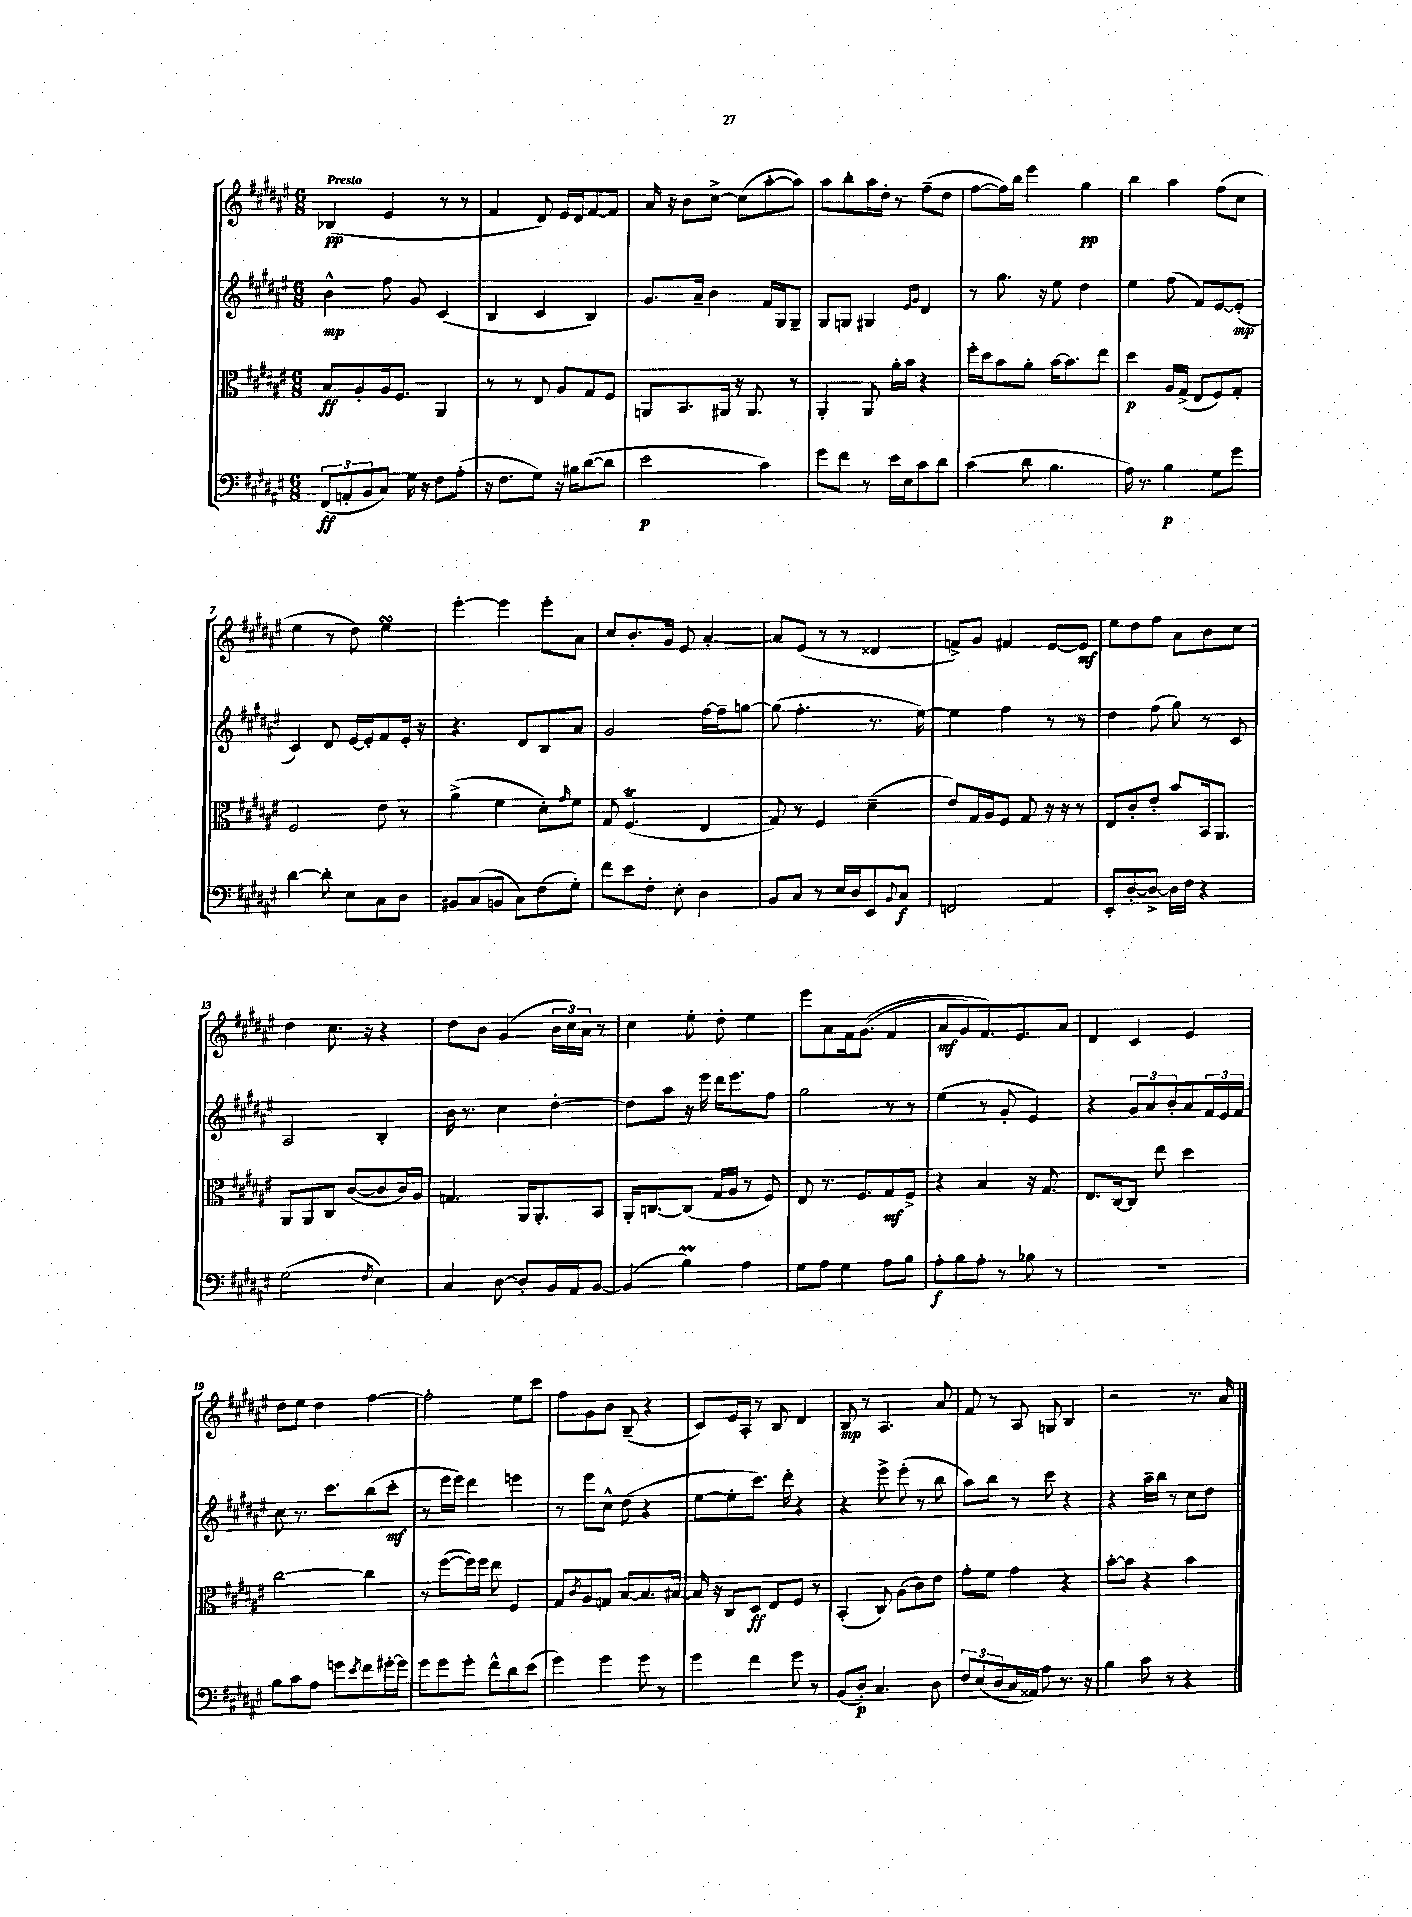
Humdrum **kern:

**kern	**kern	**kern	**kern
*staff4	*staff3	*staff2	*staff1
*clefF4	*clefC3	*clefG2	*clefG2
*k[f#c#g#d#a#e#]	*k[f#c#g#d#a#e#]	*k[f#c#g#d#a#e#]	*k[f#c#g#d#a#e#]
*M6/8	*M6/8	*M6/8	*M6/8
(12FF#/L	8B/L	4b^^\	(4B-/
12AA'/	.	.	.
.	8A#'/	.	.
12BB/	.	.	.
8C#/J)	16A#/k	8ff#\	4e#/
.	8.F#/J	.	.
16G#\	.	8g#/	.
16r	.	.	.
8F#\L	4AA#/	(4c#/	8r
(8A#'\J	.	.	8r
=	=	=	=
16r	8r	4B/	4f#/
8.F#\L	.	.	.
.	8r	.	.
8G#\J)	8E#/	4c#/	8d#/)
16r	8A#/L	.	16e#/LL
16B#\LK	.	.	16d#/J
([8d#\	8G#/	4B/)	[8f#/
8d#\]J	8F#/J	.	8f#/]J
=	=	=	=
2e#\	8AA/L	8.g#/L	16a#/
.	.	.	16r
.	8.BB/	.	8b\L
.	.	16a#~/Jk	.
.	.	4b\	[8cc#^\J
.	16AA#/Jk	.	.
.	16r	.	(8cc#\]L
.	8.AA#/	.	.
4c#\)	.	16f#/LL	[8aa#'\
.	.	16G#/J	.
.	8r	8G#~/J	8aa#\]J)
=	=	=	=
8g#\L	4AA#'/	8G#/L	8aa#\L
8f#\J	.	8G/J	8bb'\
8r	8AA#/	4G#/	16aa#\L
.	.	.	16dd#'\JJ
16e#\LL	16a#'\LL	.	8r
16E#\J	16b\JJ	.	.
.	.	16qqe#/LL	.
.	.	16qqg#/JJ	.
8c#\	4r	4d#/	(8ff#~\L
8d#\J	.	.	8dd#\J
=	=	=	=
(4c#\	16ff#'\LL	8r	[8ff#\L
.	16dd#\J	.	.
.	8b\	8.gg#\	16ff#\]L)
.	.	.	16bb\JJ
8d#\	8a#'\J	.	4eee#\
.	.	16r	.
4.B\	[16b\LK	8ee#\	.
.	8.b\]	.	.
.	.	4dd#\	4gg#\
.	8ee#\J	.	.
=	=	=	=
16A#\)	4dd#\	4ee#\	4bb\
8.r	.	.	.
4B\	16A#/LL	(8ff#\	4aa#\
.	(16G#^/JJ	.	.
.	8E#/L	8f#/L)	.
8G#\L	8F#/)	[8e#/	(8ff#\L
8g#\J	8G#'/J	(8e#'/]J	8cc#\J
=	=	=	=
[4d#\	2F#/	4c#/)	4ee#\
8d#'\]	.	8d#/	8r
8E#\L	.	[16e#/LL	8dd#\)
.	.	16e#'/]J	.
8C#\	8e#\	8f#/	4ee#\
8D#\J	8r	16e#'/Jk	.
.	.	16r	.
=	=	=	=
8BB#/L	(4a#^\	4.r	[4eee#'\
(8C#/	.	.	.
8BB/J	4f#\	.	4eee#\]
8C#\L)	.	8d#/L	.
(8F#\	8d#'\L)	8B/	8eee#'\L
.	16qqg#/	.	.
8G#'\J)	8f#\J	8a#/J	8a#\J
=	=	=	=
8f#\L	8G#/	2g#/	8cc#/L
8e#\	(4.F#/	.	8.b'/
8F#'\J	.	.	.
.	.	.	16g#/Jk
8E#'\	.	.	8e#/
4D#\	4E#/	[16ff#\LL	[4a#'/
.	.	16ff#~\]J	.
.	.	[8gg\J	.
=	=	=	=
8BB/L	8G#/)	(8gg\]	8a#/]L
8C#/J	8r	4.ff#'\	(8e#/J
8r	4F#/	.	8r
16E#/LL	.	.	8r
16D#/J	.	.	.
8EE#/	(4d#~\	8.r	4d##/
8qqBB/	.	.	.
8C#/J	.	.	.
.	.	[16ee#\)	.
=	=	=	=
2FF/	8e#/L)	4ee#\]	8f^/L)
.	16G#/L	.	8g#/J
.	16A#/J	.	.
.	8F#/J	4ff#\	4f#/
.	8G#/	.	.
4AA#/	16r	8r	[8e#/L
.	16r	.	.
.	8r	8r	8e#/]J
=	=	=	=
8EE#'/L	8E#/L	4dd#\	8ee#\L
[8D#'/	8c#'/	.	8dd#\
8D#^/_J	8e#'/J	(8ff#\	8ff#\J
16D#\]LL	8b/L	8gg#\)	8a#\L
16F#\JJ	.	.	.
4r	16BB/k	8r	8b\
.	8.AA#/J	.	.
.	.	8c#/	8cc#\J
=	=	=	=
(2G#\	8AA#/L	2A#/	4dd#\
.	8AA#/	.	.
.	8C#/J	.	8.cc#\
.	([8c#/L	.	.
.	.	.	16r
8qF#/	.	.	.
4E#\)	8c#/]	4B'/	4r
.	16c#/L)	.	.
.	16A#/JJ	.	.
=	=	=	=
4C#/	4.G/	16b\	8dd#\L
.	.	8.r	.
.	.	.	8b\J
[8D#\	.	4cc#\	(4g#/
8D#'/]L	16AA#/LK	.	.
.	8.AA#'/	.	.
16BB/L	.	[4dd#'\	24b\LL
.	.	.	24cc#\)
16AA#/J	.	.	.
.	.	.	24a#\JJ
[8BB/J	8BB/J	.	8r
=	=	=	=
(4BB/]	16AA#'/LK	8dd#\]L	4cc#\
.	[8.C/	.	.
.	.	8aa#\J	.
4B\)	(8C/]J	16r	8ee#'\
.	.	16eee#\	.
.	16G#/LL	16ddd#\LK	8dd#'\
.	16A#/JJ	8.eee#\	.
4A#\	8r	.	4ee#\
.	8F#/)	8ff#\J	.
=	=	=	=
8G#\L	8E#/	2gg#\	8eee#\L
8A#\J	8.r	.	8a#\
4G#\	.	.	16f#\k
.	8.F#/L	.	&((8.g#\J
8A#\L	8G#/	8r	4f#/
8B\J	8F#^/J	8r	.
=	=	=	=
8A#'\L	4r	(4ee#\	8a#/L
8B\	.	.	8g#/)
8A#'\J	4B/	8r	8.f#/&)
8r	.	8g#'/	.
.	.	.	8.e#/
8B-\	16r	4e#/)	.
.	8.G#/	.	.
8r	.	.	8a#/J
=	=	=	=
2.r	8.E#/L	4r	4d#/
.	[16C#/k	.	.
.	8C#/]J	12g#/L	4c#/
.	.	12a#/	.
.	8ee#\	.	.
.	.	12b'/	.
.	4dd#\	8a#/	4e#/
.	.	24f#/L	.
.	.	24e#/	.
.	.	24f#/JJ	.
=	=	=	=
8B\L	[2cc#\	8cc#\	8dd#\L
8c#\	.	8.r	8ee#\J
8A#\J	.	.	4dd#\
.	.	8.ccc#\L	.
8g\L	.	.	.
8qe#/	.	.	.
8f#\	4cc#\]	(8bb\	[4ff#\
[16g#'\L	.	8ccc#'\J	.
16g#\]JJ	.	.	.
=	=	=	=
8g#\L	8r	8r	2ff#'\]
8g#\	([8ff#\L	16eee#\LL	.
.	.	16eee#\JJ)	.
8g#'\J	16ff#\]L)	4ddd#\	.
.	16ff#\JJ	.	.
8f#^^\L	8ee#\	.	.
8d#\	4F#/	4eee\	8ee#\L
(8e#\J	.	.	8ccc#\J
=	=	=	=
4g#\)	8G#/L	8r	8ff#\L
.	8qc#/	.	.
.	8A#/	8eee#\L	8g#\
4g#\	8G/J	8cc#^^\J	8b\J
.	[8B/L	(8dd#\	(8B~/
8g#\	8.B/]	4r	4r
8r	.	.	.
.	[16B#/Jk	.	.
=	=	=	=
4g#\	16B#/]	[8ee#\L	8c#/L)
.	16r	.	.
.	8C#/L	8ee#'\]	16e#/L
.	.	.	16A#'/JJ
4f#\	8D#/J	8.ccc#\J)	8r
.	8E#/L	.	8B/
.	.	16ddd#'\	.
8g#\	8F#/J	4r	4d#/
8r	8r	.	.
=	=	=	=
(8BB/L	(4BB'/	4r	8B/
8D#'/J)	.	.	8r
4.C#/	8C#/)	8eee#^\	4.A#/
.	(8A#\L	(8eee#'\	.
.	8c#\)	8r	.
8D#\	8e#\J	8bb\	8a#/
=	=	=	=
12F#/L	8g#'\L	8aa#\L)	8f#/
(12E#/	.	.	.
.	8f#\J	8bb\J	8r
12D#/	.	.	.
16C#/L	4g#\	8r	8A#/
16AA##/JJ)	.	.	.
8A#\	.	8ccc#\	8G/
8.r	4r	4r	4B/
16r	.	.	.
=	=	=	=
4B\	[8b'\L	4r	2r
.	8b\]J	.	.
8c#\	4r	16aa#~\LL	.
.	.	16bb\JJ	.
8r	.	8r	.
4r	4b\	8cc#\L	8.r
.	.	8dd#\J	.
.	.	.	16a#/
==	==	==	==
*-	*-	*-	*-
